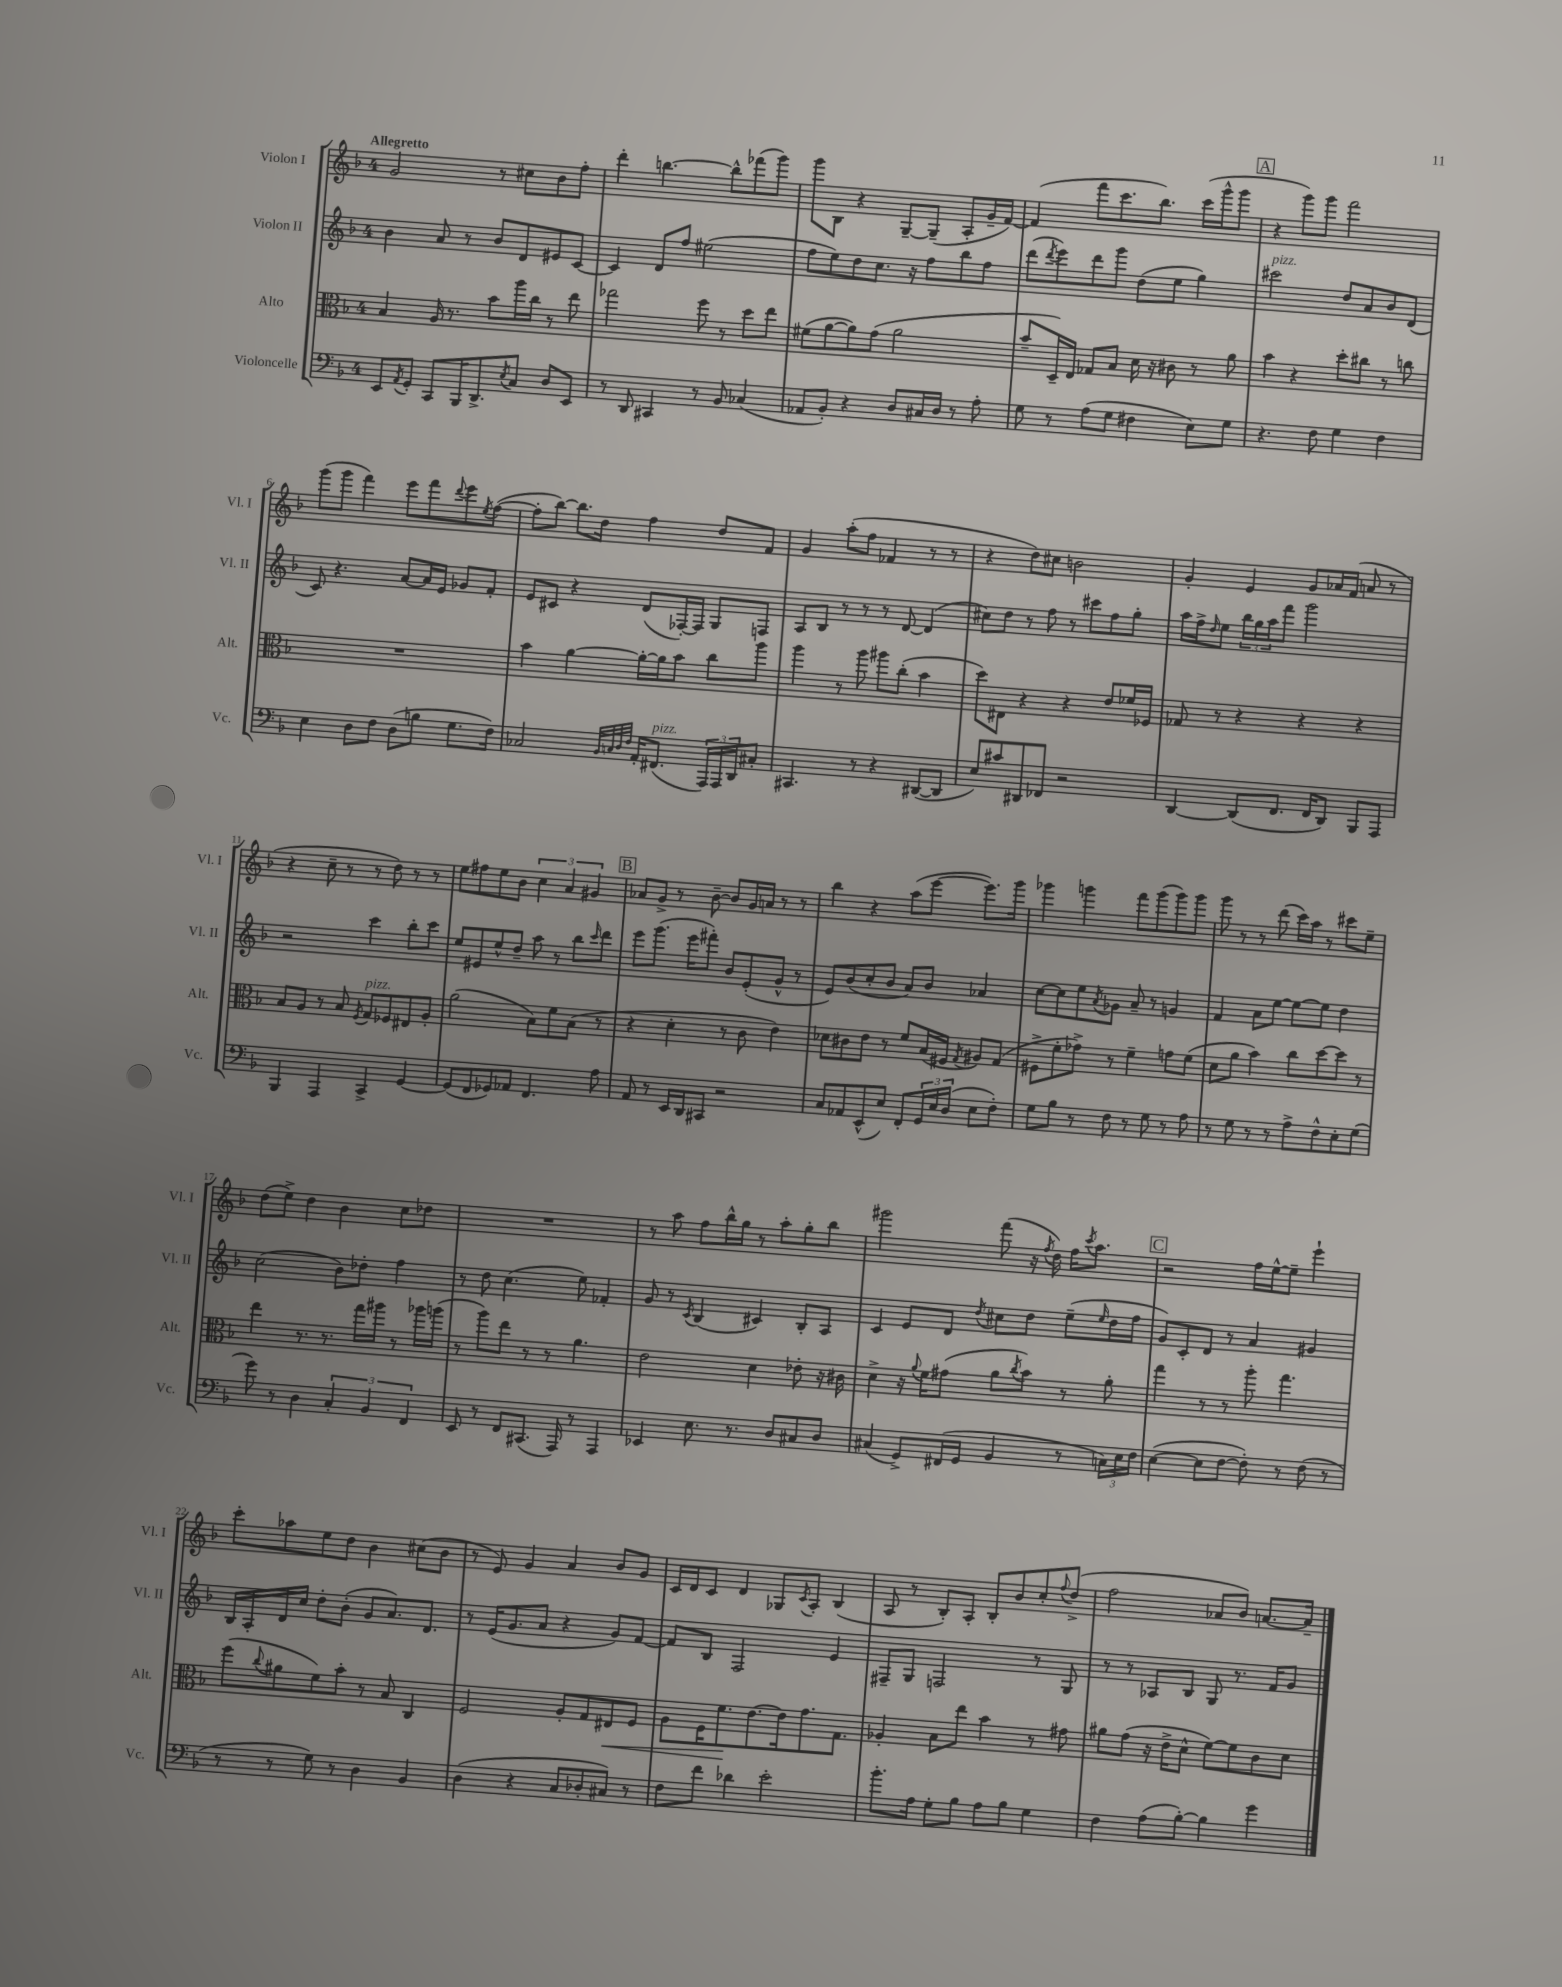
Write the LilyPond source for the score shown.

<<
\new StaffGroup <<
\new Staff = "s0" \with { instrumentName = "Violon I" shortInstrumentName = "Vl. I" } {
    \clef treble \key f \major \once \override Staff.TimeSignature.style = #'single-digit \time 4/4 \tempo "Allegretto"
    g'2 r8 cis''8 bes'8 f''8-. |
    d'''4-. b''4.~ b''8-^ fes'''8( g'''8) |
    g'''8 bes8 r4 g8~-- g8--( a8-. g'16-- f'16~) |
    f'4( f'''8 c'''8. bes''8.) c'''16( g'''16-^ g'''8 |
    \mark \markup { \box "A" } r4 g'''8) g'''8 f'''2 |
    g'''8( g'''8 f'''4) e'''8 f'''8 \appoggiatura { d'''8 } e'''8 \acciaccatura { e''8 } f''8~( |
    f''8-. bes''8~) bes''8. d''16 f''4 d''8 f'8 |
    g'4 a''8-.( f''8 fes'4 r8 r8 |
    r4 d''8) cis''8 b'2 |
    g'4-. e'4 g'8 aes'16 f'16( a'8 r8 |
    r4 c''8-- r8 r8 d''8) r8 r8 |
    e''8 fis''8 e''8 bes'8 \tuplet 3/2 { c''4 a'4 gis'4 } |
    \mark \markup { \box "B" } aes'8 g'8-> r8 bes'8~-- bes'8 g'16 a'16 r8 r8 |
    bes''4 r4 a''8( e'''8~ e'''8.) g'''16 |
    ges'''4 g'''4 f'''8 g'''8( g'''8) g'''8 |
    g'''8 r8 r8 d'''8( c'''16) a''16 r8 cis'''8 e''8-- |
    d''8( e''8->) d''4 bes'4 c''8 des''8 |
    R1 |
    r8 a''8 f''8 bes''16-^ g''16 r8 a''8-. g''8-. bes''8 |
    gis'''2 f'''8( r16 \acciaccatura { f''8 } d''16) f''16 \acciaccatura { c'''8 } a''8. |
    \mark \markup { \box "C" } r2 f''16 e''16~-^ e''8-- e'''4-! |
    c'''8-. aes''8 e''8 d''8 bes'4 cis''8( bes'8 |
    r8 e'8) g'4 a'4 bes'8 g'8 |
    c'16 d'16 c'8 d'4 ges8 \acciaccatura { c'8 } a8-. bes4( |
    a8 r8 bes8-.) a8-. bes8-. bes'8 c''8-. \appoggiatura { f''8 } d''8->( |
    f''2 aes'8 bes'8) a'8.~ a'16-- \bar "|." |
}
\new Staff = "s1" \with { instrumentName = "Violon II" shortInstrumentName = "Vl. II" } {
    \clef treble \key f \major \once \override Staff.TimeSignature.style = #'single-digit \time 4/4
    bes'4 a'8 r8 bes'8 d'8 eis'8 c'8~ |
    c'4 d'8 f''8 eis''2( |
    f''8 e''8) d''8 c''8. r16 f''8 bes''8 f''8 |
    d'''8( \acciaccatura { d'''8 } e'''8) d'''8 g'''8 d''8( e''8 g''4) |
    \mark \markup { \box "A" } cis'''2^\markup { \italic "pizz." } d''8 a'8 bes'8 d'8( |
    c'8) r4. a'8~ a'16 e'16 ges'8 f'8-. |
    e'8 cis'8 r4 d'8( fes16~-.) fes16 g8 f8 |
    a8 bes8 r8 r8 r8 d'8~ d'4( |
    cis''8) d''8 r8 f''8 r8 cis'''8 f''8 g''8-. |
    a''16 f''16-> \grace { d''16 } e''8 \tuplet 3/2 { bes''16 g''16 a''16 } f'''8 g'''2 |
    r2 c'''4 bes''8-. c'''8 |
    e''8 eis'8 e''8-^ d''8-- a''8 r8 bes''8 \grace { c'''16 } d'''8 |
    \mark \markup { \box "B" } e'''8 g'''8.( e'''16 fis'''8-.) bes'8 e'8-.( g'8-^ r8 |
    e'8) bes'8( c''8-. bes'8 a'8) bes'8 aes'4 |
    c''8~ c''8 e''8 \acciaccatura { a'8 } ges'8 a'8-- r8 g'4 |
    f'4 a'8 e''8~ e''8~ e''8 d''4 |
    c''2( bes'8) des''8-. f''4 |
    r8 d''8 c''4.( e''8) fes'4-. |
    g'8 r8 \acciaccatura { c'8 } bes4( cis'4) bes8-. a8 |
    c'4 e'8 d'8 \acciaccatura { d''8 } cis''8 d''8 e''8--( \grace { e''16 } d''16 f''16 |
    \mark \markup { \box "C" } g'8) c'8-. d'8 r8 a'4 gis'4 |
    bes16 a16-. d'16 c''16 d''8-. bes'8-.( g'8 a'8.) d'8. |
    r8 e'16( g'8. a'8 r4 g'8) f'8~ |
    f'8 bes8 f2 e'4 |
    fis8-- g8 f2 r8 g8 |
    r8 r8 aes8 bes8 g8 r8. f'16 g'8 \bar "|." |
}
\new Staff = "s2" \with { instrumentName = "Alto" shortInstrumentName = "Alt." } {
    \clef alto \key f \major \once \override Staff.TimeSignature.style = #'single-digit \time 4/4
    bes4 a16 r8. bes'8 a''16 c''16 r8 e''8 |
    ges''2 f''8 r8 d''8 e''8 |
    fis'8( a'8~ a'8) g'8( a'2 |
    bes'8-- d16--) e16 ges8 bes8 d'16 r16 cis'8 r8 a'8 |
    \mark \markup { \box "A" } bes'4 r4 d''8-. cis''8 r8 c''8 |
    R1 |
    bes'4 a'4~ a'16~-. a'16 bes'8 c''8 a''8 |
    a''4 r8 a''8 ais''8 c''8-.( bes'4 |
    d''8) eis8 r4 r4 e'8 fes'16 fes16 |
    ges8 r8 r4 r4 r4 |
    bes8 a8 r8 bes8 \acciaccatura { f8 } g8^\markup { \italic "pizz." } fes8 eis8 a8-. |
    a'2( bes8) f'8 bes8( r8 |
    \mark \markup { \box "B" } r4 d'4-. r8 c'8 e'4) |
    des'8 cis'8 e'8 r8 f'8 bes16( fis16 \acciaccatura { g8 } ais8) g8( |
    fis8-> f'8-. ges'8->) r8 f'4-- g'8 f'8( |
    d'8 a'8 bes'4) c''8 d''8~ d''8 r8 |
    e''4 r8. r8. g''16 ais''16 r8 aes''16 a''16( |
    r8 a''8) e''8 r8 r8 a'4. |
    e'2 d'4 ees'8-. r16 cis'16 |
    d'4-> r16 \appoggiatura { a'8 } f'16 gis'8( a'8 \acciaccatura { c''8 } bes'8) r8 a'8-. |
    \mark \markup { \box "C" } g''4 r8 r8 a''8-. g''4. |
    f''8( \appoggiatura { c''8 } ais'8 f'8) bes'8-. r8 bes8 c4 |
    f2 a8-. g8 eis8\< f8 |
    a8 f16 f'8.\! e'8.~ e'16 g'8. g8. |
    aes4-. bes8 e''8 bes'4 r8 gis'8 |
    ais'8 g'8( r16 e'16-> d'8-^ f'8~) f'8 c'8 d'8 \bar "|." |
}
\new Staff = "s3" \with { instrumentName = "Violoncelle" shortInstrumentName = "Vc." } {
    \clef bass \key f \major \once \override Staff.TimeSignature.style = #'single-digit \time 4/4
    e,8 \acciaccatura { a,8 } g,8-. c,8 bes,,16 d,8.-> \acciaccatura { e8 } c8 d8 e,8 |
    r8 d,8 cis,4 r8 bes,8 ces4( |
    aes,8 bes,8-.) r4 d8 cis16 d16 r8 a8-. |
    g8 r8 a8( g8 fis4 e8) g8 |
    \mark \markup { \box "A" } r4. f8 g4 f4 |
    e4 d8 f8 d8( b8 g8. f16) |
    ces2 \grace { bes,32 c32 d32 f32 } a,16-. fis,8.^\markup { \italic "pizz." }( \tuplet 3/2 { a,,16) a,,16 d,16 } cis8-. |
    cis,4. r8 r4 dis,8~( dis,8 |
    e8) cis'8 dis,8 fes,8 r2 |
    d,4~ d,8( f,8. f,16 d,8) bes,,8 a,,8 |
    bes,,4 a,,4 c,4-> g,4~ |
    g,8( f,8 ges,8) aes,8 f,4. a8 |
    \mark \markup { \box "B" } a,8 r8 e,16 d,16 cis,8 r2 |
    c8 aes,8 e,8-^( e8) f,8-. \tuplet 3/2 { g,16 e16 d16( } e8 f8-.) |
    g8 bes8 r8 f8 r8 g8 r8 a8 |
    r8 g8 r8 r8 a8-> f8-^ e8-. g8( |
    g'8) r8 d4 \tuplet 3/2 { c4-. bes,4 f,4 } |
    e,8 r8 f,8 cis,8.( a,,16) r8 a,,4 |
    ees,4 e8. r8. d8 cis8 d8 |
    cis4( g,8->) fis,16( g,16 bes,4 r8 \tuplet 3/2 { c16) e16 f16 } |
    \mark \markup { \box "C" } e4~( e8 f8~ f8-.) r8 f8( r8 |
    r8 r8 g8) r8 d4 bes,4 |
    d4( r4 c8 des8-. cis8) r8 |
    f8 f'8 des'4 e'2-. |
    bes'8.-. a16 g8-. bes8 a8 bes8 g4 |
    f4 a8( bes8~-.) bes4 g'4 \bar "|." |
}
>>
>>
